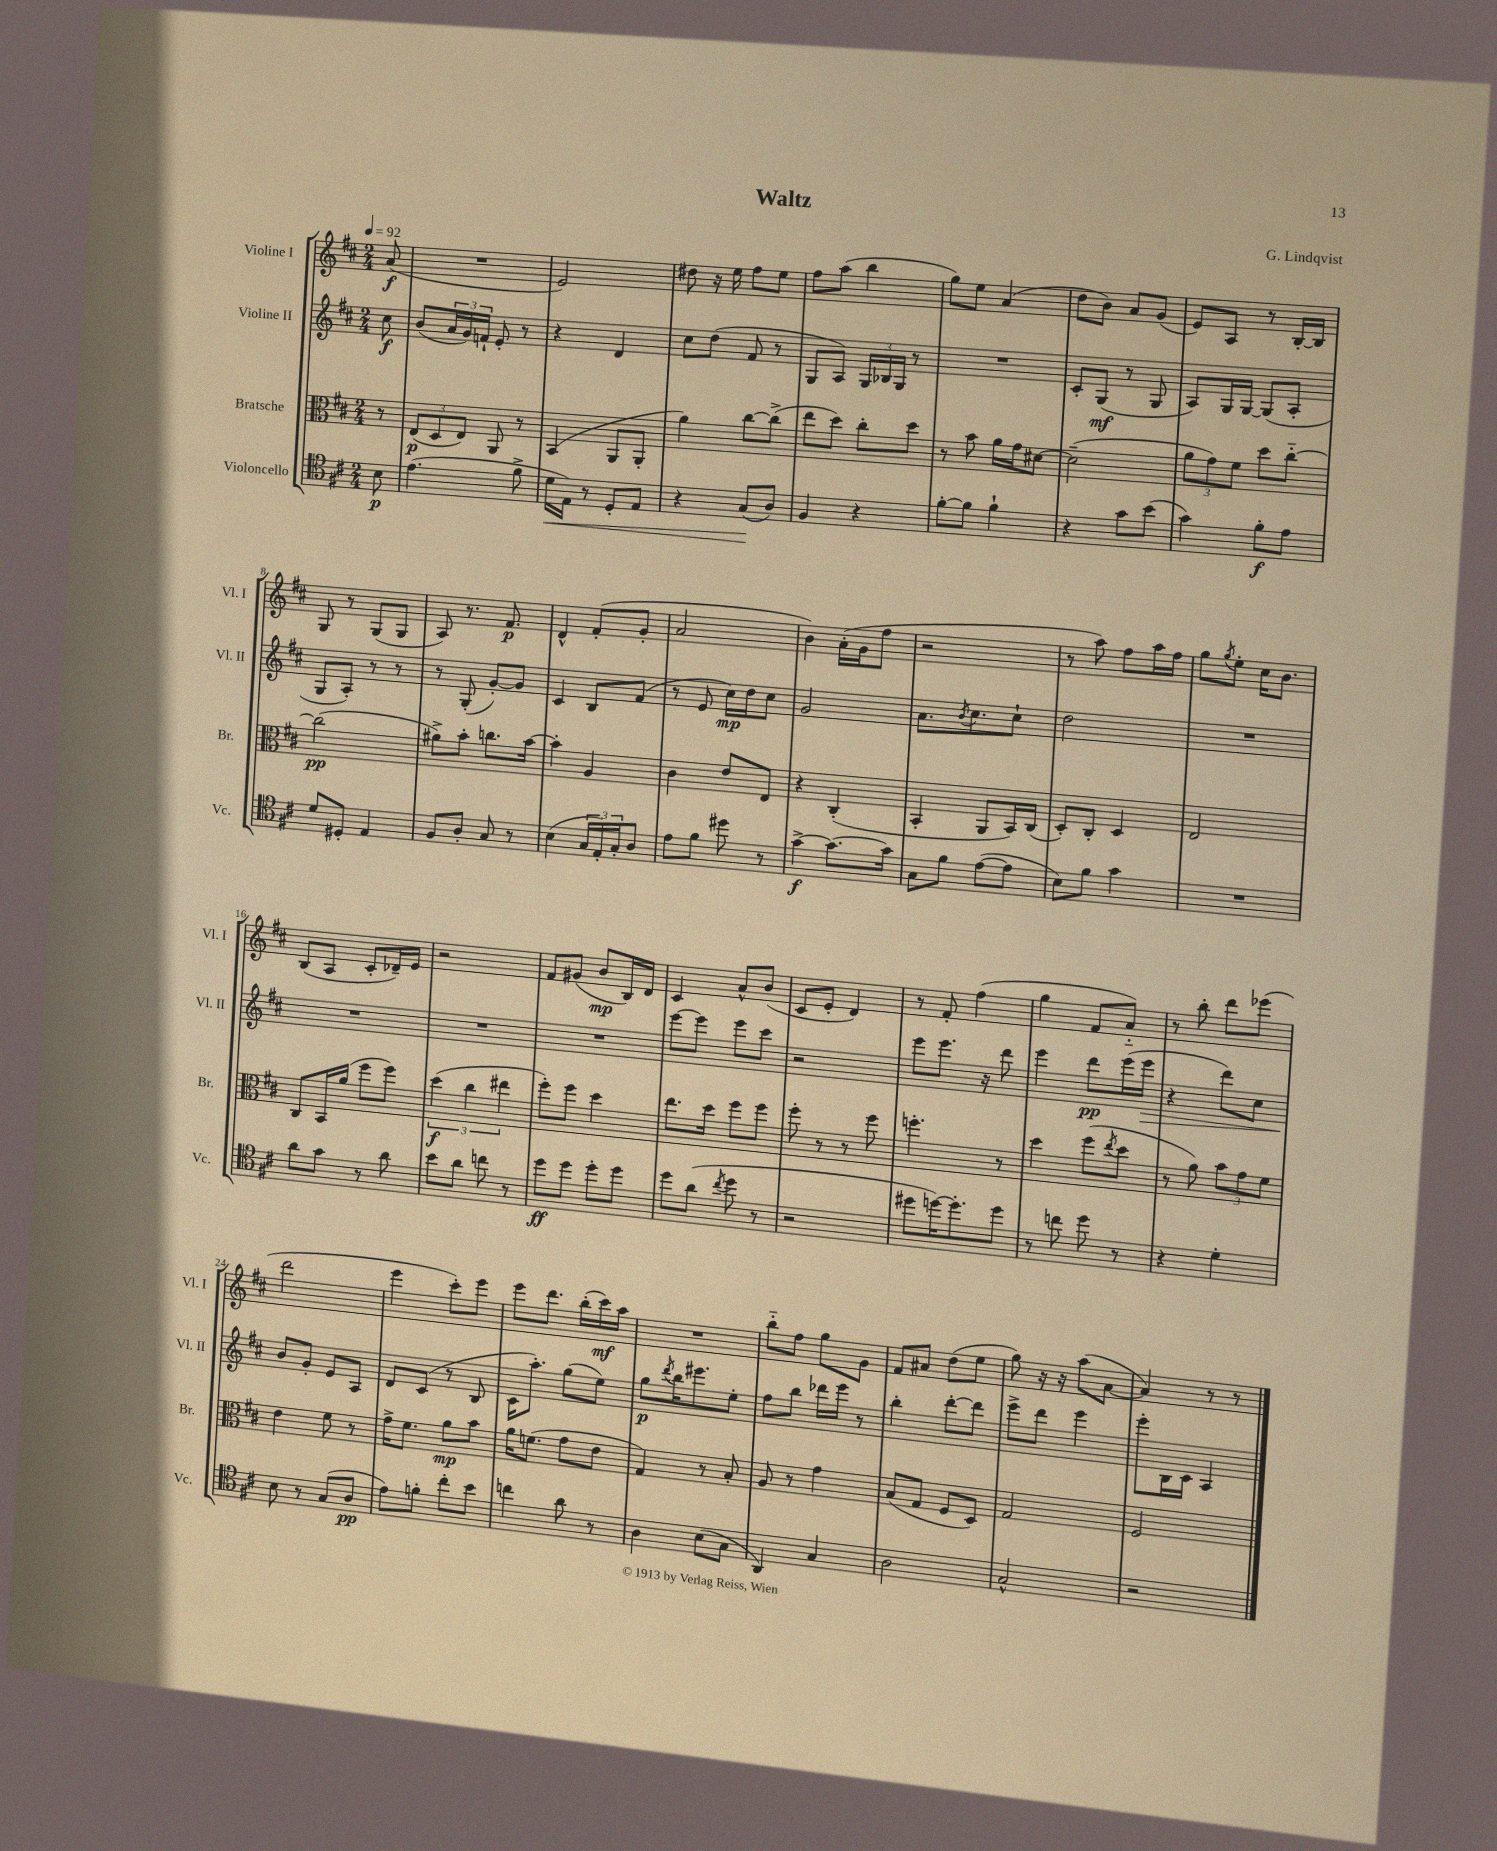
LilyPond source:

\header { title = "Waltz" composer = "G. Lindqvist" }
<<
\new StaffGroup <<
\new Staff = "s0" \with { instrumentName = "Violine I" shortInstrumentName = "Vl. I" } {
    \clef treble \key d \major \numericTimeSignature \time 2/4 \partial 8 \tempo 4 = 92
    a'8\f( |
    R2 |
    e'2) |
    dis''8 r16 e''16 fis''8 e''8 |
    fis''8 a''8( b''4 |
    g''8) e''8 a'4( |
    d''8 b'8) a'8 g'8( |
    e'8) a8 r8 b16~-. b16 |
    g8 r8 g8( g8 |
    a8) r8. fis'8.\p |
    d'4-^ fis'8-.( g'8-. |
    a'2 |
    b'4) a'16-.( g'16 fis''8 |
    r2 |
    r8 a''8) fis''8 a''16 fis''16 |
    g''8 \acciaccatura { g''8 } e''8-. cis''16 b'8. |
    b8( a8 cis'8-. des'16--) e'16 |
    r2 |
    fis'8 gis'8( b'8\mp b16) d'16 |
    cis'4 a'8-^ b'8( |
    cis'8 e'8-. d'4) |
    r8 fis'8-. fis''4( |
    g''4 fis'8 a'8-_) |
    r8 b''8-. d'''8 ees'''8( |
    d'''2 |
    e'''4 cis'''8-.) e'''8 |
    e'''8 d'''8. b''16-.( cis'''16\mf) a''16 |
    R2 |
    b''8-_ fis''8 g''8 g'8 |
    fis'8 ais'8 d''8( e''8 |
    g''8) r16 r16 a''8( a'8~ |
    a'4) r8 r8 \bar "|." |
}
\new Staff = "s1" \with { instrumentName = "Violine II" shortInstrumentName = "Vl. II" } {
    \clef treble \key d \major \numericTimeSignature \time 2/4 \partial 8
    cis''8\f |
    b'8( \tuplet 3/2 { a'16 g'16) f'16-! } e'8-. r8 |
    r4 d'4 |
    cis''8 d''8( fis'8 r8 |
    g8 a8) \tuplet 3/2 { g16 bes16 g16 } r8 |
    R2 |
    cis'8-. g8\mf( r8 g8 |
    a8) g16 g16~ g8( a8-. |
    g8 a8-.) r8 r8 |
    r8 g8-.( g'8~-.) g'8 |
    cis'4 b8 fis'8( |
    r8 e'8 cis''16\mp) d''16 cis''8 |
    g'2 |
    a'8. \acciaccatura { b'8 } cis''8. cis''8-! |
    d''2 |
    R2 |
    R2 |
    R2 |
    R2 |
    e'''8~ e'''8 e'''8 cis'''8 |
    r2 |
    e'''8 e'''8. r16 d'''8 |
    e'''4 d'''8\pp e'''16( e'''16\> |
    r4 d'''8) cis''8 |
    b'8\! g'8-. e'8 a8 |
    d'8 cis'8( r8 b8 |
    cis'16 a''8.-.) g''8( e''8) |
    g''8\p \acciaccatura { d'''8 } b''16 eis'''8. e''8-. |
    fis''8 b''8 des'''16 e'''16 r8 |
    b''4-. d'''8~-. d'''8 |
    e'''8-> d'''8 e'''4 |
    e'''8-. b16 cis'16 a4 \bar "|." |
}
\new Staff = "s2" \with { instrumentName = "Bratsche" shortInstrumentName = "Br." } {
    \clef alto \key d \major \numericTimeSignature \time 2/4 \partial 8
    r8 |
    \tuplet 3/2 { e8\p( d8 e8) } a,8 r8 |
    b,4( a,8 a,8-. |
    a'4) cis''8~ cis''8->( |
    e''8 d''8) cis''8-. d''8 |
    r8 b'8 a'16 g'16 dis'8~ |
    dis'2--( |
    \tuplet 3/2 { a'8 g'8) fis'8 } d''8 cis''8~-_ |
    cis''2\pp( |
    ais'8->) b'8-. c''8. b'16~ |
    b'4-. a4 |
    cis'4 e'8 e8 |
    r4 cis4-.( |
    b,4-. a,8 b,16) cis16( |
    d8-.) cis8-. d4 |
    e2 |
    cis8 b,16 a'16( fis''8 fis''8) |
    \tuplet 3/2 { d''4\f( cis''4 eis''4 } |
    fis''8-.) fis''8 d''4 |
    e''8. d''16 fis''8 fis''8 |
    fis''8-. r8 r8 fis''8 |
    f''4.-. r8 |
    d''4 fis''8( \acciaccatura { e''8 } d''8 |
    r8 a'8) \tuplet 3/2 { b'8 g'8 fis'8 } |
    e'4 fis'8 r8 |
    g'16-> fis'8. a'8\mp b'8 |
    a'16 f'8.( g'8 e'8 |
    g4) r8 b8-. |
    a8 r8 g'4 |
    b8( g8 fis8 d8) |
    g2 |
    fis2 \bar "|." |
}
\new Staff = "s3" \with { instrumentName = "Violoncello" shortInstrumentName = "Vc." } {
    \clef tenor \key d \major \numericTimeSignature \time 2/4 \partial 8
    b8\p |
    e'4.( fis'8-> |
    d'16\< e16) r8 d8-. e8 |
    r4 g8\!( a8) |
    fis4 r4 |
    fis'8~-. fis'8 fis'4-! |
    r4 g'8 b'8( |
    g'4) fis'8-.\f e'8 |
    d'8 dis8-. e4 |
    fis8 a8-. g8 r8 |
    b4( \tuplet 3/2 { g16 e16-.) g16-. } a8 |
    e'8 fis'8 dis''8 r8 |
    g'4~->\f g'8.~ g'16 |
    g8 fis'8 e'8~( e'8 |
    b8) fis'8 g'4 |
    R2 |
    a'8 g'8 r8 a'8 |
    b'8 a'8 c''8 r8 |
    d''8\ff d''8 d''8-. d''8 |
    d''8 a'8( \acciaccatura { cis''8 } d''8 r8 |
    r2 |
    dis''8 d''16~) d''8.-. d''8 |
    r8 c''8 d''8 r8 |
    r4 d'4-. |
    b8 r8 g8( a8\pp |
    e'8) f'8-. cis''8-. b'8 |
    c''4 a'8 r8 |
    a4 b8( g8 |
    a,4) g4 |
    a2 |
    g2-^ |
    r2 \bar "|." |
}
>>
>>
